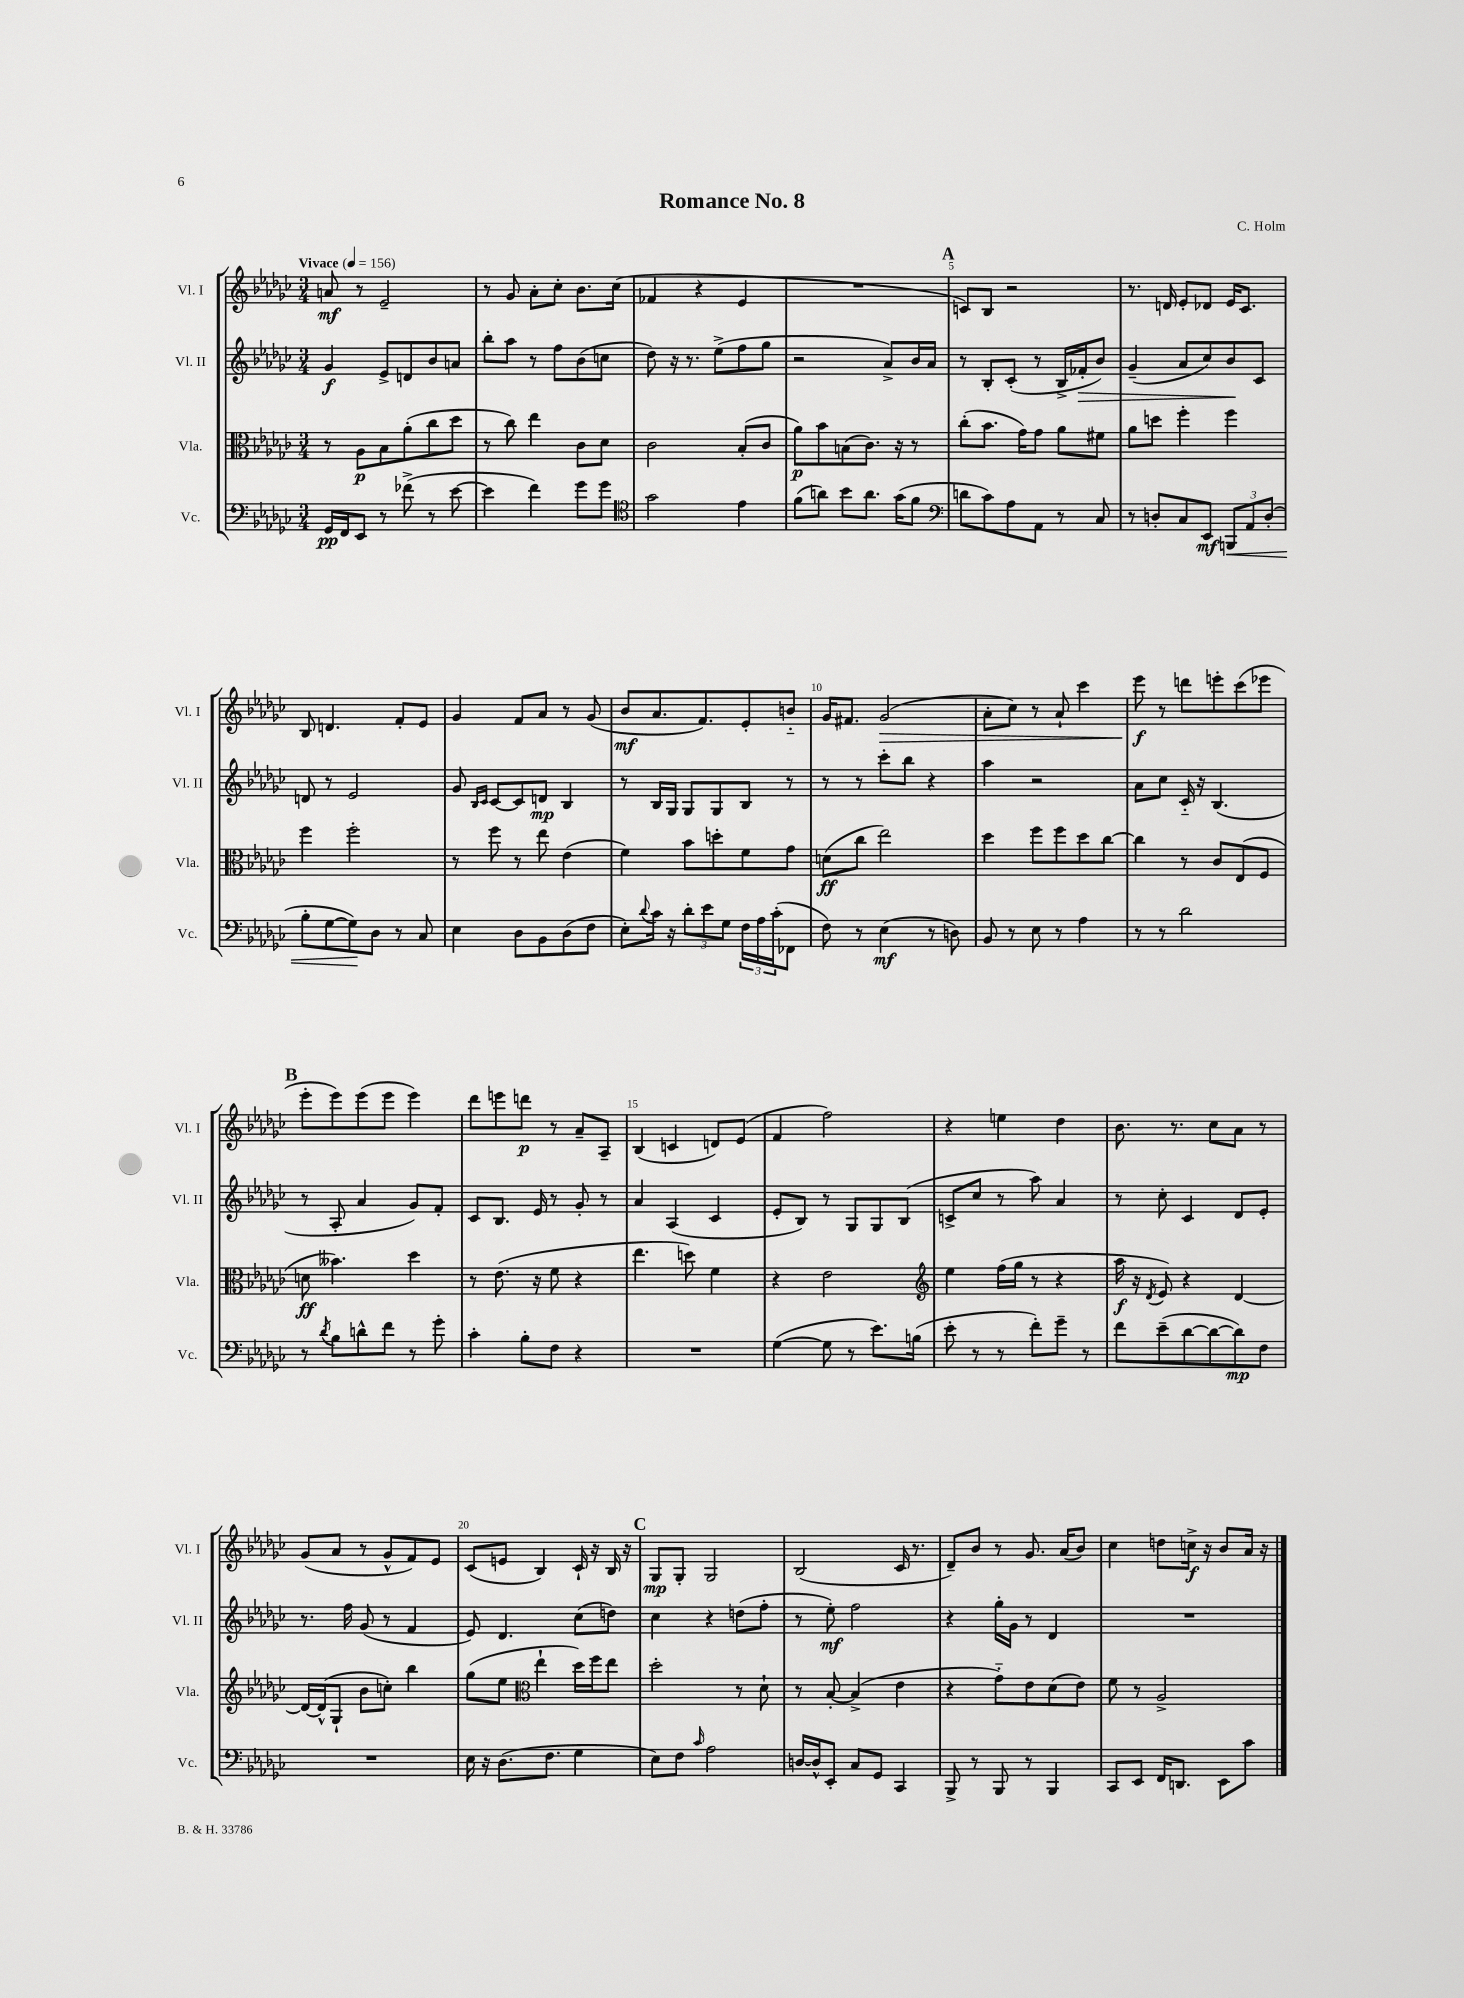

**kern	**dynam	**kern	**dynam	**kern	**dynam	**kern	**dynam
*part4	*part4	*part3	*part3	*part2	*part2	*part1	*part1
*staff4	*staff4	*staff3	*staff3	*staff2	*staff2	*staff1	*staff1
*I"Vc.	*	*I"Vla.	*	*I"Vl. II	*	*I"Vl. I	*
*I'Vc.	*	*I'Vla.	*	*I'Vl. II	*	*I'Vl. I	*
*clefF4	*	*clefC3	*	*clefG2	*	*clefG2	*
*k[b-e-a-d-g-c-]	*	*k[b-e-a-d-g-c-]	*	*k[b-e-a-d-g-c-]	*	*k[b-e-a-d-g-c-]	*
*M3/4	*	*M3/4	*	*M3/4	*	*M3/4	*
*MM156	*	*MM156	*	*MM156	*	*MM156	*
=1	=1	=1	=1	=1	=1	=1	=1
!	!	!	!	!	!	!LO:TX:a:B:t=Vivace	!
16GG-/LL	pp	8r	.	4g-/	f	8an/	mf
16FF/J	.	.	.	.	.	.	.
8EE-/J	.	8A-\L	p	.	.	8r	.
8r	.	8B-\	.	8e-^/L	.	2e-~/	.
(8f-X^\	.	(8a-'\	.	8dn/	.	.	.
8r	.	8cc-\	.	8b-/	.	.	.
[8e-\	.	8dd-\J	.	8an/J	.	.	.
=2	=2	=2	=2	=2	=2	=2	=2
4e-\]	.	8r	.	8bb-'\L	.	8r	.
.	.	8cc-\)	.	8aa-\J	.	8g-/	.
4f\)	.	4ee-\	.	8r	.	8a-'\L	.
.	.	.	.	8ff\L	.	8cc-'\J	.
8g-\L	.	8c-\L	.	(8b-\	.	8.b-\L	.
8g-\J	.	8d-\J	.	8ccn\J	.	.	.
.	.	.	.	.	.	(16cc-\Jk	.
=3	=3	=3	=3	=3	=3	=3	=3
*clefC4	*	*	*	*	*	*	*
2g-\	.	2c-\	.	8dd-\)	.	4f-X/	.
.	.	.	.	16r	.	.	.
.	.	.	.	8.r	.	.	.
.	.	.	.	.	.	4r	.
.	.	.	.	(8ee-^\L	.	.	.
4e-\	.	(8B-'/L	.	8ff\	.	4e-/	.
.	.	8c-/J	.	8gg-\J	.	.	.
=4	=4	=4	=4	=4	=4	=4	=4
(8f\L	.	8a-\L)	p	2r	.	2.r	.
8an\J)	.	8b-\	.	.	.	.	.
8b-\L	.	(8Bn\	.	.	.	.	.
8.a\J	.	8.c-\J)	.	.	.	.	.
.	.	.	.	8a-^/L)	.	.	.
(16g-\KL	.	16r	.	.	.	.	.
8f\J	.	8r	.	16b-/L	.	.	.
.	.	.	.	16a-/JJ	.	.	.
!!LO:REH:place=s1:t=A
=5	=5	=5	=5	=5	=5	=5	=5
*clefF4	*	*	*	*	*	*	*
8dn\L	.	(8cc-'\L	.	8r	.	8cn/L)	.
8c-\)	.	8.b-\J	.	8B-'/L	.	8B-/J	.
8A-\	.	.	.	(8c-'/J	.	2r	.
.	.	16g-\KL)	.	.	.	.	.
8AA-\J	.	8g-\J	.	8r	.	.	.
8r	.	8a-\L	.	16B-^/LL	.	.	.
!	!	!	!	!	!LO:HP:b	!	!
.	.	.	.	16f-X'/J	>	.	.
8C-/	.	8f#X\J	.	8b-/J)	.	.	.
=6	=6	=6	=6	=6	=6	=6	=6
8r	.	8a-\L	.	(4g-~/	.	8.r	.
8Dn'/L	.	8ddn\J	.	.	.	.	.
.	.	.	.	.	.	16dn/	.
8C-/	.	4ff'\	.	8a-/L	.	8e-'/L	.
8EE-/J	mf	.	.	8cc-/)	.	8d-X/J	.
!	!LO:HP:b	!	!	!	!	!	!
12BBBn/L	<	4ff\	.	8b-/	.	16e-/KL	.
.	.	.	.	.	.	8.c-/J	.
12AA-/	.	.	.	.	.	.	.
.	.	.	.	8c-/J	]	.	.
(12D'/J	.	.	.	.	.	.	.
!!LO:LB:g=z
=7	=7	=7	=7	=7	=7	=7	=7
8B-'\L	.	4ff\	.	8dn/	.	8B-/	.
[8G-\	.	.	.	8r	.	4.dn/	.
8G-\])	.	2ff'\	.	2e-/	.	.	.
8D-\J	[	.	.	.	.	.	.
8r	.	.	.	.	.	8f'/L	.
8C-/	.	.	.	.	.	8e-/J	.
=8	=8	=8	=8	=8	=8	=8	=8
4E-\	.	8r	.	8g-/	.	4g-/	.
.	.	.	.	16qqB-/LL	.	.	.
.	.	.	.	16qqc-/JJ	.	.	.
.	.	8ff\	.	[8c-/L	.	.	.
8D-\L	.	8r	.	8c-/]	.	8f/L	.
8BB-\	.	8ee-\	.	8dn/J	mp	8a-/J	.
(8D-\	.	(4e-\	.	4B-/	.	8r	.
8F\J	.	.	.	.	.	(8g-/	.
=9	=9	=9	=9	=9	=9	=9	=9
8E-'\L)	.	4f\)	.	8r	.	8b-/L	mf
8qqd-/	.	.	.	.	.	.	.
16c-\Jk	.	.	.	16B-/LL	.	8.a-/	.
16r	.	.	.	16G-/JJ	.	.	.
12d-'\L	.	8b-\L	.	8G-/L	.	.	.
.	.	.	.	.	.	8.f/)	.
12e-\	.	.	.	.	.	.	.
.	.	8ddn'\	.	8G-/	.	.	.
12G-\J	.	.	.	.	.	.	.
24F\LL	.	8f\	.	8B-/J	.	8e-'/	.
24A-\	.	.	.	.	.	.	.
(24c-'\J	.	.	.	.	.	.	.
8FF-X\J	.	8g-\J	.	8r	.	8bn/J	.
=10	=10	=10	=10	=10	=10	=10	=10
8F\)	.	(8dn\L	ff	8r	.	16g-/KL	.
.	.	.	.	.	.	8.f#X/J	.
8r	.	8cc-\J	.	8r	.	.	.
!	!	!	!	!	!	!	!LO:HP:b
(4E-\	mf	2ee-\)	.	8ccc-'\L	.	(2g-/	>
.	.	.	.	8bb-\J	.	.	.
8r	.	.	.	4r	.	.	.
8Dn\)	.	.	.	.	.	.	.
=11	=11	=11	=11	=11	=11	=11	=11
8BB-/	.	4dd-\	.	4aa-\	.	8a-'\L	.
8r	.	.	.	.	.	8cc-\J)	.
8E-\	.	8ff\L	.	2r	.	8r	.
8r	.	8ff\	.	.	.	8a-`/	.
4A-\	.	8dd-\	.	.	.	4ccc-\	.
.	.	[8cc-\J	.	.	.	.	.
=12	=12	=12	=12	=12	=12	=12	=12
8r	.	4cc-\]	.	8a-\L	.	8eee-\	f
8r	.	.	.	8cc-\J	.	8r	]
2d-\	.	8r	.	16c-/	.	8dddn\L	.
.	.	.	.	16r	.	.	.
.	.	8c-/L	.	(4.B-/	.	8eeen'\	.
.	.	(8E-/	.	.	.	(8ccc-\	.
.	.	8F/J	.	.	.	8eee-X\J	.
!!LO:LB:g=z
!!LO:REH:place=s1:t=B
=13	=13	=13	=13	=13	=13	=13	=13
8r	.	8dn\	ff	8r	.	8eee-'\L	.
8qd-/	.	.	.	.	.	.	.
8B-\L	.	4.b--X\)	.	8A-'/	.	8eee-\)	.
8dn^^\	.	.	.	4a-/	.	(8eee-\	.
8f\J	.	.	.	.	.	8eee-\J	.
8r	.	4dd-\	.	8g-/L)	.	4eee-\)	.
8g-'\	.	.	.	8f'/J	.	.	.
=14	=14	=14	=14	=14	=14	=14	=14
4c-'\	.	8r	.	8c-/L	.	8ddd-\L	.
.	.	(8.e-\	.	8.B-/J	.	8eeen\	.
8B-'\L	.	.	.	.	.	8dddn\J	p
.	.	16r	.	16e-/	.	.	.
8F\J	.	8f\	.	8r	.	8r	.
4r	.	4r	.	8g-'/	.	8a-~/L	.
.	.	.	.	8r	.	8A-~/J	.
=15	=15	=15	=15	=15	=15	=15	=15
2.r	.	4.ee-\	.	4a-/	.	(4B-/	.
.	.	.	.	(4A-/	.	4cn/	.
.	.	8ddn\)	.	.	.	.	.
.	.	4f\	.	4c-/	.	8dn/L)	.
.	.	.	.	.	.	(8e-/J	.
=16	=16	=16	=16	=16	=16	=16	=16
([4G-\	.	4r	.	8e-'/L	.	4f/	.
.	.	.	.	8B-/J)	.	.	.
8G-\]	.	2e-\	.	8r	.	2ff\)	.
8r	.	.	.	8G-/L	.	.	.
8.e-\L)	.	.	.	8G-/	.	.	.
.	.	.	.	(8B-/J	.	.	.
(16Bn\Jk	.	.	.	.	.	.	.
=17	=17	=17	=17	=17	=17	=17	=17
*	*	*clefG2	*	*	*	*	*
8e-'\	.	4ee-\	.	8cn^/L	.	4r	.
8r	.	.	.	8cc-/J	.	.	.
8r	.	(16ff\LL	.	8r	.	4een\	.
.	.	16gg-\JJ	.	.	.	.	.
8f'\L)	.	8r	.	8aa-\)	.	.	.
8g-~\J	.	4r	.	4a-/	.	4dd-\	.
8r	.	.	.	.	.	.	.
=18	=18	=18	=18	=18	=18	=18	=18
8f\L	.	16aa-\	f	8r	.	8.b-\	.
.	.	16r	.	.	.	.	.
.	.	8qd-/	.	.	.	.	.
(8e-~\	.	8e-/)	.	8cc-'\	.	.	.
.	.	.	.	.	.	8.r	.
[8d-\	.	4r	.	4c-/	.	.	.
8d-\_	.	.	.	.	.	8cc-\L	.
8d-\])	mp	[4d-/	.	8d-/L	.	8a-\J	.
8F\J	.	.	.	8e-'/J	.	8r	.
!!LO:LB:g=z
=19	=19	=19	=19	=19	=19	=19	=19
2.r	.	16d-/LL_	.	8.r	.	(8g-/L	.
.	.	(16d-^^/J]	.	.	.	.	.
.	.	8G-`/J	.	.	.	8a-/J	.
.	.	.	.	16ff\	.	.	.
.	.	8b-\L	.	(8g-/	.	8r	.
.	.	8ccn'\J)	.	8r	.	8g-^^/L	.
.	.	4bb-\	.	4f/	.	8f/)	.
.	.	.	.	.	.	8e-/J	.
=20	=20	=20	=20	=20	=20	=20	=20
16E-\	.	(8gg-\L	.	8e-/)	.	(8c-/L	.
16r	.	.	.	.	.	.	.
(8.D-\L	.	8ee-\J	.	4.d-/	.	8en/J	.
*	*	*clefC3	*	*	*	*	*
.	.	4ee-`\	.	.	.	4B-/)	.
8.F\J	.	.	.	.	.	.	.
4G-\	.	16dd-\LL)	.	(8cc-\L	.	16c-`/	.
.	.	16ff\J	.	.	.	16r	.
.	.	8ee-\J	.	8ddn\J)	.	16B-/	.
.	.	.	.	.	.	16r	.
!!LO:REH:place=s1:t=C
=21	=21	=21	=21	=21	=21	=21	=21
8E-\L)	.	2dd-'\	.	4cc-\	.	8G-/L	mp
8F\J	.	.	.	.	.	8G-'/J	.
16qqc-/	.	.	.	.	.	.	.
2A-\	.	.	.	4r	.	2G-/	.
.	.	8r	.	(8ddn\L	.	.	.
.	.	8d-`\	.	8ff'\J	.	.	.
=22	=22	=22	=22	=22	=22	=22	=22
[16Dn/LL	.	8r	.	8r	.	(2B-/	.
16D^^/J]	.	.	.	.	.	.	.
8EE-'/J	.	[8B-'/	.	8ee-'\)	mf	.	.
8C-/L	.	(4B-^/]	.	2ff\	.	.	.
8GG-/J	.	.	.	.	.	.	.
4CC-/	.	4e-\	.	.	.	16c-/	.
.	.	.	.	.	.	8.r	.
=23	=23	=23	=23	=23	=23	=23	=23
8BBB-^/	.	4r	.	4r	.	8d-~/L)	.
8r	.	.	.	.	.	8b-/J	.
8BBB-/	.	8g-\L)	.	16gg-'\LL	.	8r	.
.	.	.	.	16g-\JJ	.	.	.
8r	.	8e-\	.	8r	.	8.g-/	.
4BBB-/	.	(8d-\	.	4d-/	.	.	.
.	.	.	.	.	.	(16a-/KL	.
.	.	8e-\J)	.	.	.	8b-/J)	.
=24	=24	=24	=24	=24	=24	=24	=24
8CC-/L	.	8f\	.	2.r	.	4cc-\	.
8EE-/J	.	8r	.	.	.	.	.
16FF/KL	.	2A-^/	.	.	.	8ddn\L	.
8.DDn/J	.	.	.	.	.	.	.
.	.	.	.	.	.	16ccn^\Jk	f
.	.	.	.	.	.	16r	.
8EE-\L	.	.	.	.	.	8b-/L	.
8c-\J	.	.	.	.	.	16a-/Jk	.
.	.	.	.	.	.	16r	.
==	==	==	==	==	==	==	==
*-	*-	*-	*-	*-	*-	*-	*-
